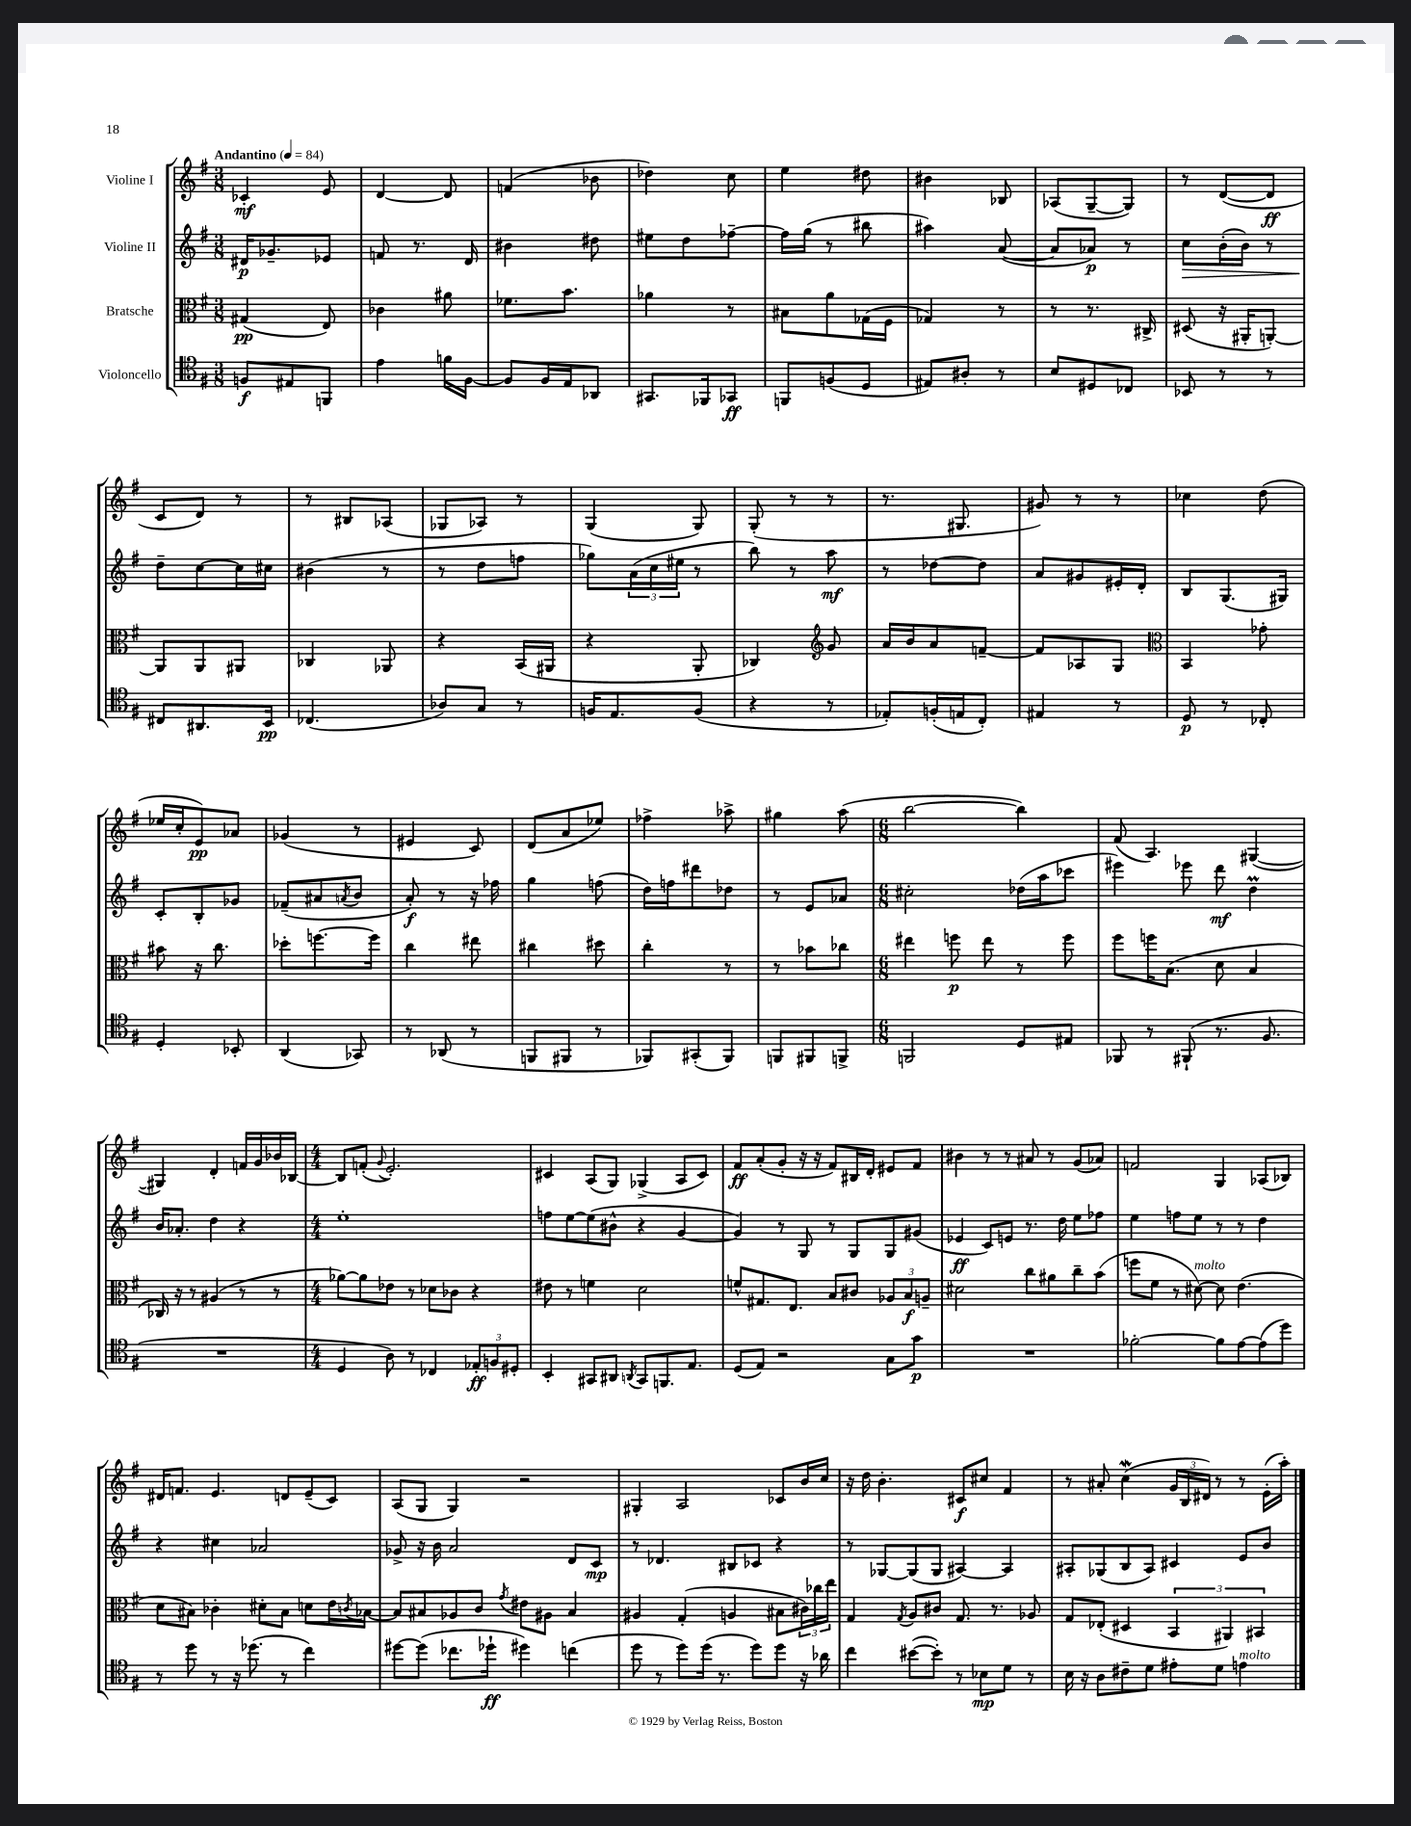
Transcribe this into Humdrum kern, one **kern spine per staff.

**kern	**kern	**kern	**kern
*staff4	*staff3	*staff2	*staff1
*clefC4	*clefC3	*clefG2	*clefG2
*k[f#]	*k[f#]	*k[f#]	*k[f#]
*M3/8	*M3/8	*M3/8	*M3/8
*MM84	*MM84	*MM84	*MM84
8F	(4G#	16d#	4c-'
.	.	8.g-~	.
8E#	.	.	.
8FF	8E)	8e-	8e
=	=	=	=
4e	4c-	8f	[4d
.	.	8.r	.
16f	8a#	.	8d]
[16F#	.	16d	.
=	=	=	=
8F#]	8.f-	4b#	(4f
16F#	.	.	.
16E	8.b	.	.
8AA-	.	8dd#	8b-
=	=	=	=
8.GG#	4a-	8ee#	4dd-)
.	.	8dd	.
16FF-	.	.	.
8GG-	8r	[8ff-~	8cc
=	=	=	=
8FF	8B#	16ff-]	4ee
.	.	(16gg	.
(8F	8a	8r	.
8D	(16G-	8bb#	8dd#
.	16F#	.	.
=	=	=	=
8E#)	4G-)	4aa#)	4b#
8A#'	.	.	.
8r	8r	([8a	8B-
=	=	=	=
8B	8r	8a]	(8A-
8D#	8.r	8a-)	[8G~
8C-	.	8r	8G])
.	16C#^	.	.
=	=	=	=
8BB-	(8D#	8cc	8r
8r	16r	(16b'	([8d
.	16AA#'	16b)	.
8r	[8AA')	8r	8d]
=	=	=	=
8C#	8AA]	8dd~	8c
8.AA#	8AA	[8cc	8d)
.	8AA#	16cc]	8r
16BB	.	16cc#	.
=	=	=	=
(4.C-	4C-	(4b#	8r
.	.	.	8B#
.	8AA-	8r	(8A-
=	=	=	=
8A-)	4r	8r	8G-
8G	.	8dd	8A-)
8r	(16BB	8ff	8r
.	16AA#	.	.
=	=	=	=
16F	4r	8gg-)	(4G
8.E	.	.	.
.	.	(24a	.
.	.	24cc	.
.	.	24ee#	.
(8F	8AA'	8r	8G)
=	=	=	=
4r	4C-)	8bb)	(8G'
.	.	8r	8r
*	*clefG2	*	*
8r	8g	8aa	8r
=	=	=	=
8E-')	16a	8r	8.r
.	16b	.	.
(16F'	8a	[8dd-	.
16E	.	.	8.G#
8C')	[8f~	8dd-]	.
=	=	=	=
4E#	8f]	8a	8g#)
.	8A-	8g#	8r
8r	8G	16e#'	8r
.	.	16d'	.
=	=	=	=
*	*clefC3	*	*
8D	4BB	8B	4cc-
8r	.	(8.G	.
8C-'	8g-'	.	(8dd
.	.	16G#)	.
=	=	=	=
4D'	8b#	8c'	16ee-
.	.	.	16cc'
.	16r	8B'	8e)
.	8.cc	.	.
8BB-'	.	8g-	8a-
=	=	=	=
(4AA	8dd-'	(8f-~	(4g-
.	[8.ff	8a#	.
.	.	8qa	.
8GG-)	.	8b	8r
.	16ff]	.	.
=	=	=	=
8r	4cc	8a')	4e#
(8AA-	.	8r	.
8r	8ee#	16r	8c)
.	.	16ff-	.
=	=	=	=
8FF	4cc#	4gg	(8d
8FF#	.	.	8a
8r	8dd#	(8ff	8ee-)
=	=	=	=
8FF-)	4cc'	16dd)	4ff-^
.	.	16ff	.
(8GG#'	.	8ddd#	.
8FF-)	8r	8dd-	8aa-^
=	=	=	=
8FF	8r	8r	4gg#
8FF#	8b-	8e	.
8FF^	8cc-	8a-	(8aa
=	=	=	=
*M6/8	*M6/8	*M6/8	*M6/8
2FF	4ee#	2cc#'	[2bb
.	8ff	.	.
.	8ee#	.	.
8D	8r	(16dd-	4bb])
.	.	16aa	.
8E#	8ff	8ccc-	.
=	=	=	=
8FF-	8ff#	4eee#)	(8f#
8r	16ff	.	4.A)
.	(8.B	.	.
(8FF#`	.	8eee-	.
8.r	8d	8ddd	.
.	4B	4dd	([4G#
8.F#	.	.	.
=	=	=	=
2.r	16C-)	16b	4G#])
.	16r	8.a-'	.
.	8r	.	.
.	(4A#	4dd	4d'
.	8r	4r	16f
.	.	.	16g
.	8r	.	16b-
.	.	.	[16B-
=	=	=	=
*M4/4	*M4/4	*M4/4	*M4/4
4D	[8a-)	1ee'	8B-]
.	8a-]	.	(8f'
.	.	.	8qqg
8A)	8e-	.	2.e')
8r	8r	.	.
4C-	8d-	.	.
.	8c-	.	.
12E-'	4r	.	.
12F	.	.	.
12D#'	.	.	.
=	=	=	=
4BB'	8e#	8ff	4c#
.	8r	[8ee	.
8GG#	4f	(8ee]	(8A
8AA#	.	8b#^^	8G)
8qAA	.	.	.
8GG#	2d	4r	(4G-^
8.FF	.	.	.
.	.	[4g	8A
8.E	.	.	.
.	.	.	8c#)
=	=	=	=
(8D	8f^^	4g])	8f#
8E)	8.G#	.	(8a'
2r	.	8r	8g'
.	8.E	.	.
.	.	8G	16r
.	.	.	16r
.	8B	8r	8f#)
.	8c#	8G	16B#
.	.	.	16d'
8G	12A-	8G	8e#
.	12B	.	.
8g	.	(8g#	8f#
.	12A~	.	.
=	=	=	=
1r	2d#	4e-	4b#
.	.	8c)	8r
.	.	8e	8r
.	8cc	8.r	8a#
.	8a#	.	8r
.	.	16dd	.
.	8cc~	8ee	(8g
.	(8b	8ff-	8a-)
=	=	=	=
[2f-'	8ff	4ee	2f
.	8f#	.	.
.	8r	8ff	.
.	[8d#)	8ee	.
8f-]	8d#]	8r	4G
[8e	(4.e	8r	.
(8e]	.	4dd	(8A-
8dd)	.	.	8B-)
=	=	=	=
8r	8d	4r	16d#
.	.	.	8.f
8dd	8B#)	.	.
8r	4c-'	4cc#	4.e
16r	.	.	.
(8.dd-	.	.	.
.	8d#'	2a-	.
8r	8B#	.	8d
4cc)	8d	.	(8e~
.	16e	.	8c)
.	8qc	.	.
.	[16B-	.	.
=	=	=	=
[8dd#	8B-]	8g-^	(8A
(8dd#]	8B#	16r	8G
.	.	16b	.
8.cc-	8A-	2a	4G)
.	8c	.	.
16dd-`	.	.	.
.	8qg	.	.
4dd#)	8e#	.	2r
.	8A#	.	.
(4cc	4B#	8d	.
.	.	8c	.
=	=	=	=
8dd	4A#	8r	4G#'
8r	.	4.d-	.
8dd)	(4G'	.	2A
(16dd	.	.	.
8.r	.	.	.
.	4A	8B#	.
8dd)	.	8c-	.
8dd	8B#	4r	8c-
16r	24c#)	.	16b
.	24cc-	.	.
16a-	.	.	16cc
.	24ee	.	.
=	=	=	=
4cc	4G	8r	16r
.	.	.	16dd
.	.	[8G-	4.b'
.	8qG	.	.
([8b#	8A	(8G-]	.
8b#'])	8c#	8G-	.
8r	8.G	[4A#)	8c#
8B-	.	.	8cc#
.	8.r	.	.
8d	.	4A#]	4f#
8r	8A-	.	.
=	=	=	=
16B	8G	8A#'	8r
16r	.	.	.
8A	(8E-'	(8G-	8a#'
8c#~	4D#	8B	(4cc
8d	.	8A#)	.
8e#'	6BB	4c#	24g
.	.	.	24B
.	.	.	24d#)
8d	.	.	8r
.	6AA#)	.	.
4e	.	8e	8r
.	6BB#	.	.
.	.	8b	(16e'
.	.	.	16aa')
==	==	==	==
*-	*-	*-	*-
